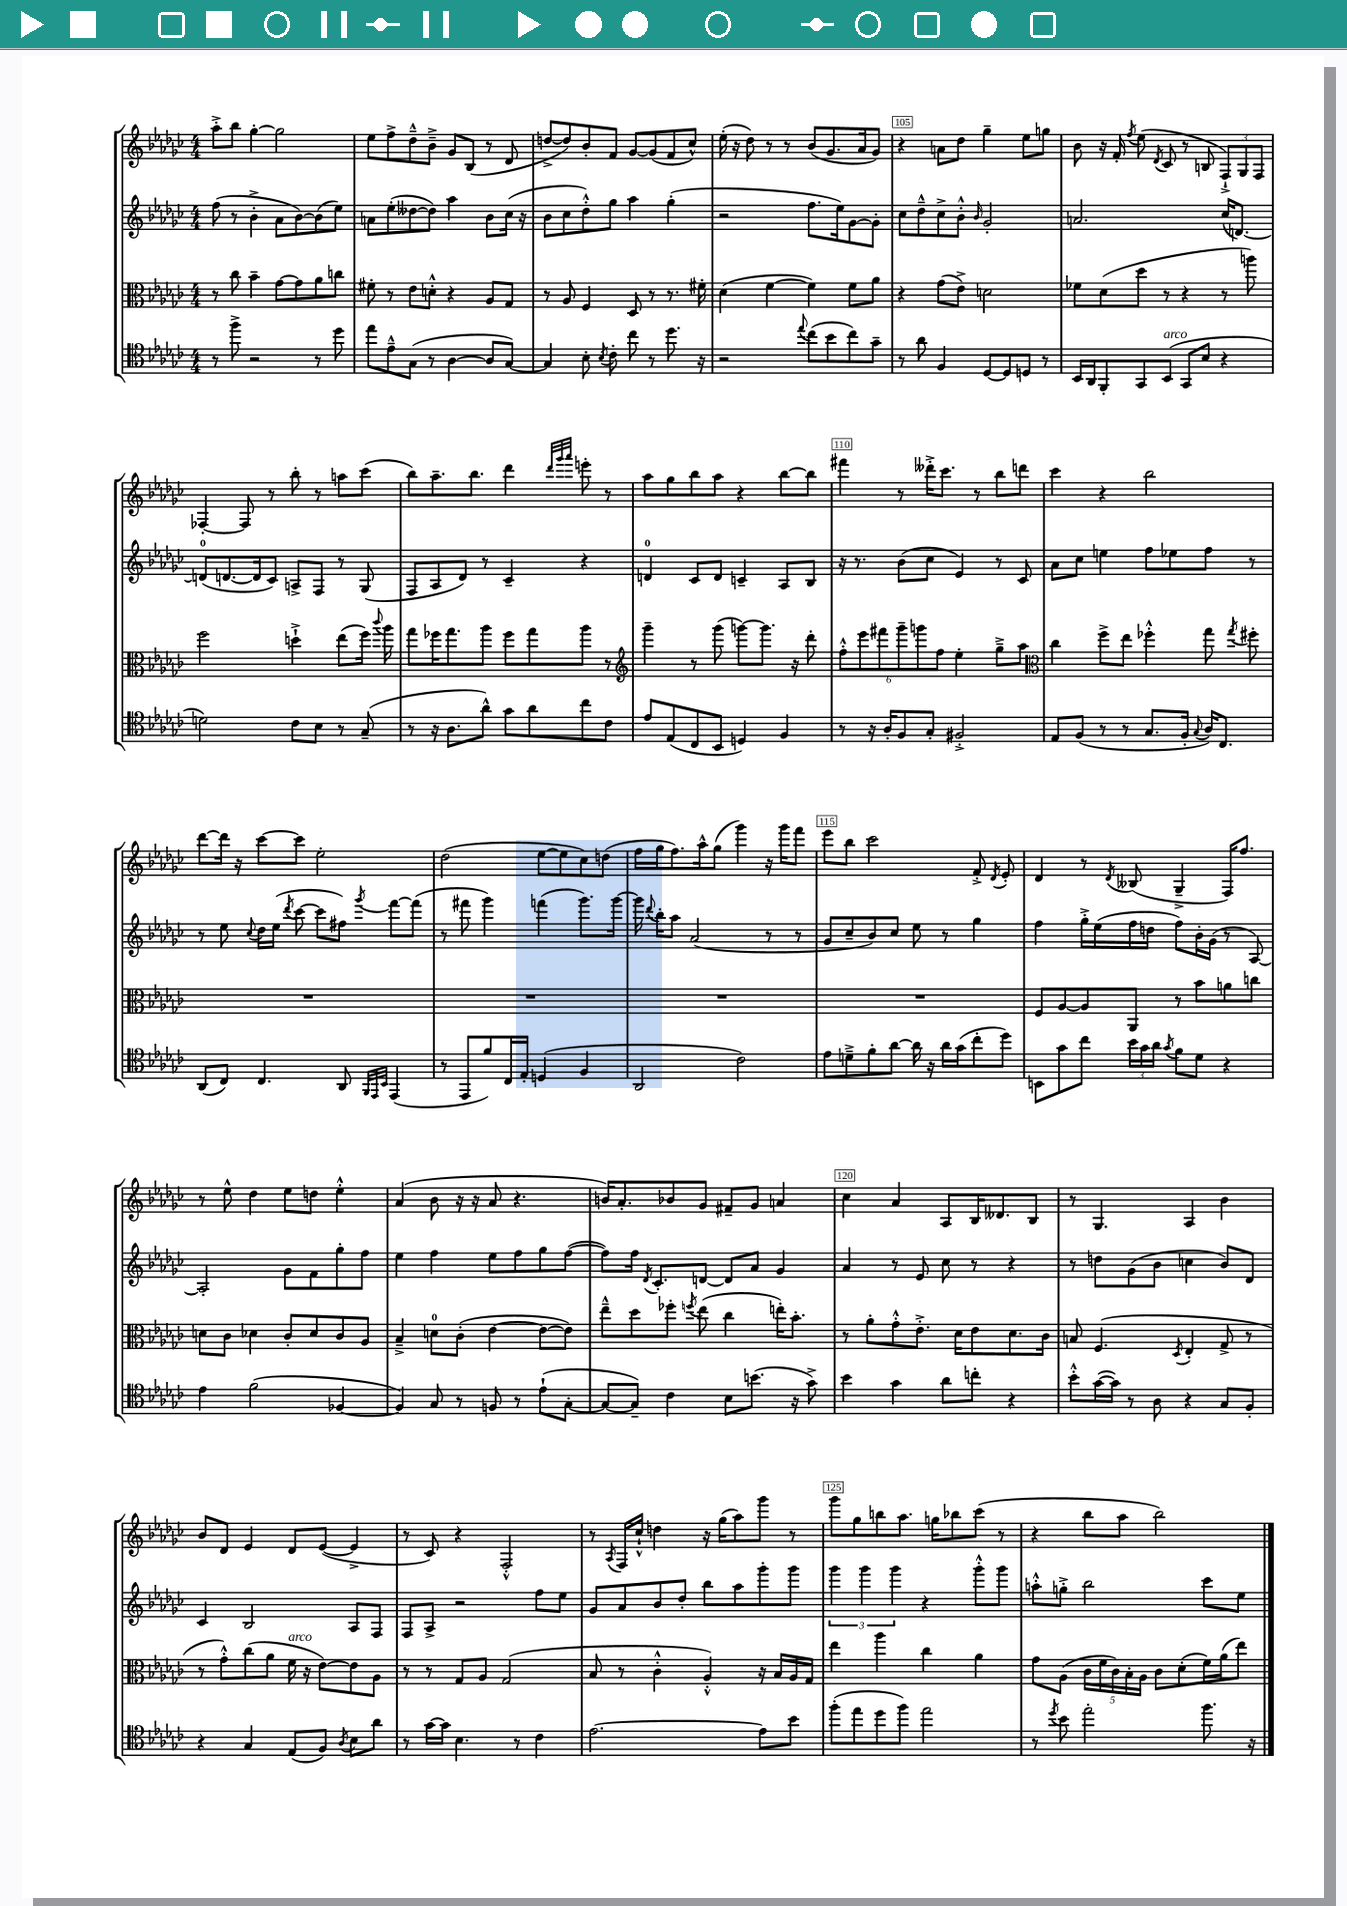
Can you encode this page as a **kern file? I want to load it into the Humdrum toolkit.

**kern	**kern	**kern	**kern
*part4	*part3	*part2	*part1
*staff4	*staff3	*staff2	*staff1
*clefC4	*clefC3	*clefG2	*clefG2
*k[b-e-a-d-g-c-]	*k[b-e-a-d-g-c-]	*k[b-e-a-d-g-c-]	*k[b-e-a-d-g-c-]
*M4/4	*M4/4	*M4/4	*M4/4
=101	=101	=101	=101
8r	8r	(8ff\	8aa-'^\L
8ff^\	8cc-\	8r	8bb-\J
2r	4b-~\	4b-'^\	[4gg-'\
.	[8g-\L	8a-\L	2gg-\]
.	8g-\]	[8b-\)	.
8r	8a-\	(8b-\]	.
8dd-\	8ccn\J	8ee-\J)	.
=102	=102	=102	=102
8ee-\L	8f#X'\	8an\L	8ee-\L
8e-~^^\	8r	(8ee-'\	8ff^\
(8G-\J	8e-\L	[8dd--X\	8dd-~^^\
8r	8dn'^^\J	8dd--\J])	8b-~^\J
[4A-\	4r	4aa-\	8g-/L
.	.	.	(8B-/J
8A-/L]	8A-/L	8b-\L	8r
[8G-/J)	8G-/J	(16cc-\Jk	8d-/
.	.	16r	.
=103	=103	=103	=103
4G-/]	8r	8b-\L	[8ddn^/L
.	8A-/	8cc-\	8dd/])
8B-'\	4F/	8dd-'^^\)	8b-'/
8qB-/	.	.	.
8c-'\	.	8gg-\J	8f/J
8cc-\	8D-/	4aa-\	[8g-/L
8r	8r	.	(8g-/]
8.dd-\	8.r	(4gg-'\	8f/
.	.	.	8cc-^^/J)
16r	16f#X'\	.	.
=104	=104	=104	=104
2r	(4d-\	2r	(16ee-'\
.	.	.	16r
.	.	.	8dd-\)
.	[4f\	.	8r
.	.	.	8r
8qqee-/	.	.	.
(8cc-\L	4f\])	8.ff\L	(8b-/L
8b-\	.	.	8.g-/
.	.	16ee-\k)	.
8cc-\)	8f\L	[8g-\	.
.	.	.	16a-/k
8g-~\J	8a-\J	8g-'\J]	8g-/J)
=105	=105	=105	=105
8r	4r	8cc-\L	4r
8a-\	.	8dd-~^^\	.
4F/	(8g-\L	8cc-^\	8an\L
.	8e-^\J)	8b-'^^\J	8dd-\J
.	.	16qqb-/	.
[8D-/L	2dn\	2g-'/	4gg-~\
8D-/]	.	.	.
8Dn/J	.	.	8ee-\L
8r	.	.	8ggn\J
=106	=106	=106	=106
16BB-/LL	8f-X\L	2.an/	8b-\
16AA-/J	.	.	.
8FF'/	(8d-\	.	16r
.	.	.	16f'/
.	.	.	8qff/
8GG-/	8dd-\J	.	(8ee-\
.	.	.	8qd-/
!LO:TX:a:i:t=arco	!	!	!
(8BB-/J	8r	.	8c-/
8GG-/L	4r	.	8r
8B-/J	.	.	8Bn/
4r	8r	(16cc-/KL	12F`^/L)
.	.	[8.dn/J)	.
.	.	.	12G-/
.	8aan\)	.	.
.	.	.	12F/J
!!LO:LB:g=z
=107	=107	=107	=107
2dn\)	2ff\	(8dn/L]	[4F-X'/
.	.	[8.dn/	.
.	.	.	8F-/]
.	.	16d/k]	.
.	.	8c-/J)	8r
8c-\L	4ddn`^\	8An^/L	8bb-'\
8B-\J	.	8F/J	8r
8r	(8ee-\L	8r	8aan\L
(8G-~/	16ff\Jk)	(8G-/	(8ccc-\J
.	8qqccc-/	.	.
.	16aa-\	.	.
=108	=108	=108	=108
8r	8gg-\L	8F/L	8bb-\L)
16r	16ff-X\K	8A-/	8.aa-~\
8.A-\L	8.gg-\	.	.
.	.	8d-/J)	.
.	.	.	8.bb-\J
8a-^^\J)	8aa-\J	8r	.
8g-\L	8ff-\L	4c-~/	4ddd-\
8a-\	8gg-\	.	.
.	.	.	32qqddd-/LLL
.	.	.	32qqggg-/
.	.	.	32qqaaa-/JJJ
8cc-\	8aa-\J	4r	8eeen'\
8c-\J	8r	.	8r
=109	=109	=109	=109
*	*clefG2	*	*
8e-/L	4ggg-~\	4dn/	8aa-\L
(8E-/	.	.	8gg-\
8C-/	8r	8c-/L	8bb-\
8BB-/J	(8ggg-\	8d/J	8aa-\J
4Dn/)	[8gggn\L)	4cn~/	4r
.	8.ggg\J]	.	.
4F/	.	8A-/L	[8bb-\L
.	16r	.	.
.	8ddd-'\	8B-/J	8bb-\J]
=110	=110	=110	=110
8r	12ff'^^\L	16r	4fff#X\
.	.	8.r	.
.	12eee-\	.	.
16r	.	.	.
.	12fff#X\	.	.
16A-'/KL	.	.	.
8F/	12ggg-~\	(8b-\L	8r
.	12gggn\	.	.
8G-'/J	.	8cc-\J	16ddd--X'^\KL
.	12ff\J	.	.
.	.	.	8.ccc-\J
2F#X'^/	4ee-'\	4e-/)	.
.	.	.	8r
.	8gg-~^\L	8r	8bb-\L
.	8aa-\J	8c-/	8dddn\J
=111	=111	=111	=111
*	*clefC3	*	*
8E-/L	4cc-\	8a-\L	4ccc-\
(8F/J	.	8cc-\J	.
8r	8ff^\L	4een\	4r
8r	8ee-\J	.	.
8.G-/L	4ff-X'^^\	8ff\L	2bb-\
.	.	8ee-X\	.
16F'/Jk	.	.	.
8qqG-/	.	.	.
16A-/KL)	8gg-\	8ff\J	.
8.C-/J	.	.	.
.	8qgg-/	.	.
.	8ff#X'\	8r	.
!!LO:LB:g=z
=112	=112	=112	=112
(8AA-/L	1r	8r	[8ddd-\L
8C-/J)	.	8ee-\	16ddd-\Jk]
.	.	.	16r
.	.	8qqcc-/	.
4.C-/	.	16dd-\LL	[8ccc-\L
.	.	(16ee-\JJ	.
.	.	8qddd-/	.
.	.	[8ccc-\	8ccc-\J]
.	.	8ccc-\L]	2ee-'\
8AA-/	.	8ff#X\J)	.
32qqFF/LLL	.	.	.
32qqEE-/	.	.	.
32qqBB-/JJJ	.	8qggg-/	.
(4EE-/	.	[8fff\L	.
.	.	(8fff\J]	.
=113	=113	=113	=113
8r	1r	8r	(2dd-\
8EE-/L	.	8fff#X\	.
8f/)	.	4ggg-\)	.
16C-/L	.	.	.
16E-'/JJ	.	.	.
(4Dn/	.	(4fffn\	[8ee-\L
.	.	.	8ee-\]
4F/	.	8.ggg-\L)	8cc-\)
.	.	.	(8ddn\J
.	.	[16ggg-\Jk	.
=114	=114	=114	=114
2AA-/	1r	16ggg-\]	16ff\LL
.	.	8qqddd-/	.
.	.	16bb-'\KL	16gg-\J
.	.	8aa-\J	8.ff\)
.	.	(2a-/	.
.	.	.	16aa-^^\k
.	.	.	(8gg-\J
2c-\)	.	.	4ggg-\)
.	.	8r	16r
.	.	.	16ggg-\KL
.	.	8r	8fff\J
=115	=115	=115	=115
8e-\L	1r	8g-/L	8eee-\L
8dn~^\	.	8cc-~/	8bb-\J
8f'\	.	8b-/)	2ccc-\
[8a-\J	.	8cc-/J	.
16a-\]	.	8ee-\	.
16r	.	.	.
16a-\LL	.	8r	.
(16g-\J	.	.	.
8cc-'\	.	4gg-\	8f'^/
.	.	.	8qd-/
8dd-\J)	.	.	8e-'/
=116	=116	=116	=116
8BBn\L	8F/L	4ff\	4d-/
8g-\	[8A-/	.	.
8cc-\J	8A-/]	16gg-'^\LL	8r
.	.	(16ee-\	.
.	.	.	8qd-/
24b-\LL	8AA-/J	16ff\	(8B--X/
24g-\	.	.	.
.	.	16ddn\JJ	.
24a-\JJ	.	.	.
8qg-/	.	.	.
8f\L	8r	8ff\L)	4G-~^/
8d-\J	8b-\L	16b-'\L	.
.	.	(16g-\JJ	.
4r	8an\	8r	16F/KL)
.	.	.	8.ff/J
.	8ccn\J	[8A-/)	.
!!LO:LB:g=z
=117	=117	=117	=117
4e-\	8dn\L	2A-'/]	8r
.	8c-\J	.	8ee-^^\
(2f\	4d-X\	.	4dd-\
.	8c-'/L	8g-\L	8ee-\L
.	8d-/	8f\	8ddn\J
[4F-X/	8c-/	8gg-'\	4ee-'^^\
.	8A-/J	8ff\J	.
=118	=118	=118	=118
4F-/])	4B-~^/	4ee-\	(4a-/
8G-/	8dn\L	4ff\	8b-\
8r	(8c-'\J	.	16r
.	.	.	16r
8Fn/	[4e-\	8ee-\L	8a-/
8r	.	8ff\	4.r
(8e-`\L	8e-\L_	8gg-\	.
[8G-'\J	8e-\J])	([8ff\J	.
=119	=119	=119	=119
8G-/L_	8ee-~^^\L	8ff\L])	16bn/KL)
.	.	.	8.a-'/
8G-~/J])	8dd-\	16ff\Jk	.
.	.	8qd-/	.
.	.	8.c-'/L	.
4c-\	8ff-X'\J	.	8b-X/
.	8qffn/	.	.
.	(8ee-\	[8dn/J	8g-/J
8B-\L	4cc-\	8d/L]	8f#X~/L
(8.bn\J	.	8a-/J	8g-/J
.	16een'\KL)	4g-/	4an/
16r	8.b-'\J	.	.
8g-^\)	.	.	.
=120	=120	=120	=120
4b-\	8r	4a-/	4cc-\
.	8a-'\L	.	.
4g-\	8g-'^^\	8r	4a-/
.	8.e-'^\J	8e-/	.
8a-\L	.	8cc-\	8A-/L
.	16d-\KL	.	.
8ccn'\J	8e-\	8r	16B-/K
.	.	.	8.d--X/
4r	8.d-\	4r	.
.	.	.	8B-/J
.	16c-\Jk	.	.
=121	=121	=121	=121
8b-'^^\L	8Bn/	8r	8r
([16g-\L	(4.F/	8ddn\L	4.G-/
16g-\JJ])	.	.	.
8r	.	(8g-\	.
8A-\	.	8b-\J	.
.	8qD-/	.	.
4r	4E-'/	4ccn\	4A-/
8G-/L	8G-^/	8b-/L)	4b-\
8F'/J	8r	8d-/J	.
!!LO:LB:g=z
=122	=122	=122	=122
4r	8r	4c-/	8b-/L
.	8g-'^^\L)	.	8d-/J
4G-/	(8cc-\	2B-/	4e-/
.	8a-\J	.	.
!	!LO:TX:a:i:t=arco	!	!
(8E-/L	16f\	.	8d-/L
.	16r	.	.
8F/J)	[8e-\L)	.	([8e-/J
8qA-/	.	.	.
8B-\L	8e-\]	8A-/L	4e-^/]
8a-\J	8A-\J	8F/J	.
=123	=123	=123	=123
8r	8r	8F/L	8r
[16g-\LL	8r	8A-^/J	8c-/)
16g-\JJ]	.	.	.
4.B-\	8G-/L	2r	4r
.	8A-/J	.	.
.	(2G-/	.	2F'^^/
8r	.	.	.
4c-\	.	8ff\L	.
.	.	8ee-\J	.
=124	=124	=124	=124
[2.e-\	8B-/	8g-/L	8r
.	.	.	8qA-/
.	8r	8a-/	16F/LL
.	.	.	16cc-`^^/JJ
.	4c-'^^\	8b-/	4ddn\
.	.	8dd-'/J	.
.	4A-'^^/)	8bb-\L	16r
.	.	.	(16gg-\KL
.	.	8aa-\	8aa-\)
8e-\L]	16r	8ggg-'\	8ggg-\J
.	16B-/LL	.	.
8b-\J	16A-/	8ggg-\J	8r
.	16G-/JJ	.	.
=125	=125	=125	=125
(8ff'\L	4ee-\	6ggg-\	8ggg-\L
8ee-\	.	.	8gg-\
.	.	6ggg-\	.
8dd-\	4aa-\	.	8bbn\
.	.	6ggg-\	.
8ff\J)	.	.	8.aa-\J
2ee-\	4cc-\	4r	.
.	.	.	16ggn\KL
.	.	.	8bb-X\
.	4a-\	8ggg-'^^\L	(8ccc-\J
.	.	8ggg-\J	8r
=126	=126	=126	=126
8r	8g-\L	8aan'^^\L	4r
8qdd-/	.	.	.
8b-\	(8A-\J	8ggn'^\J	.
2ee-'\	20c-\LL	2bb-\	8bb-\L
.	20f\	.	.
.	20c-\)	.	.
.	.	.	8aa-\J
.	20B-'\	.	.
.	20A-\JJ	.	.
.	8c-\L	.	2bb-\)
.	(8d-'\	.	.
8.ff\	16f\L)	8ccc-\L	.
.	(16a-\J	.	.
.	8ee-\J)	8ee-\J	.
16r	.	.	.
==	==	==	==
*-	*-	*-	*-
